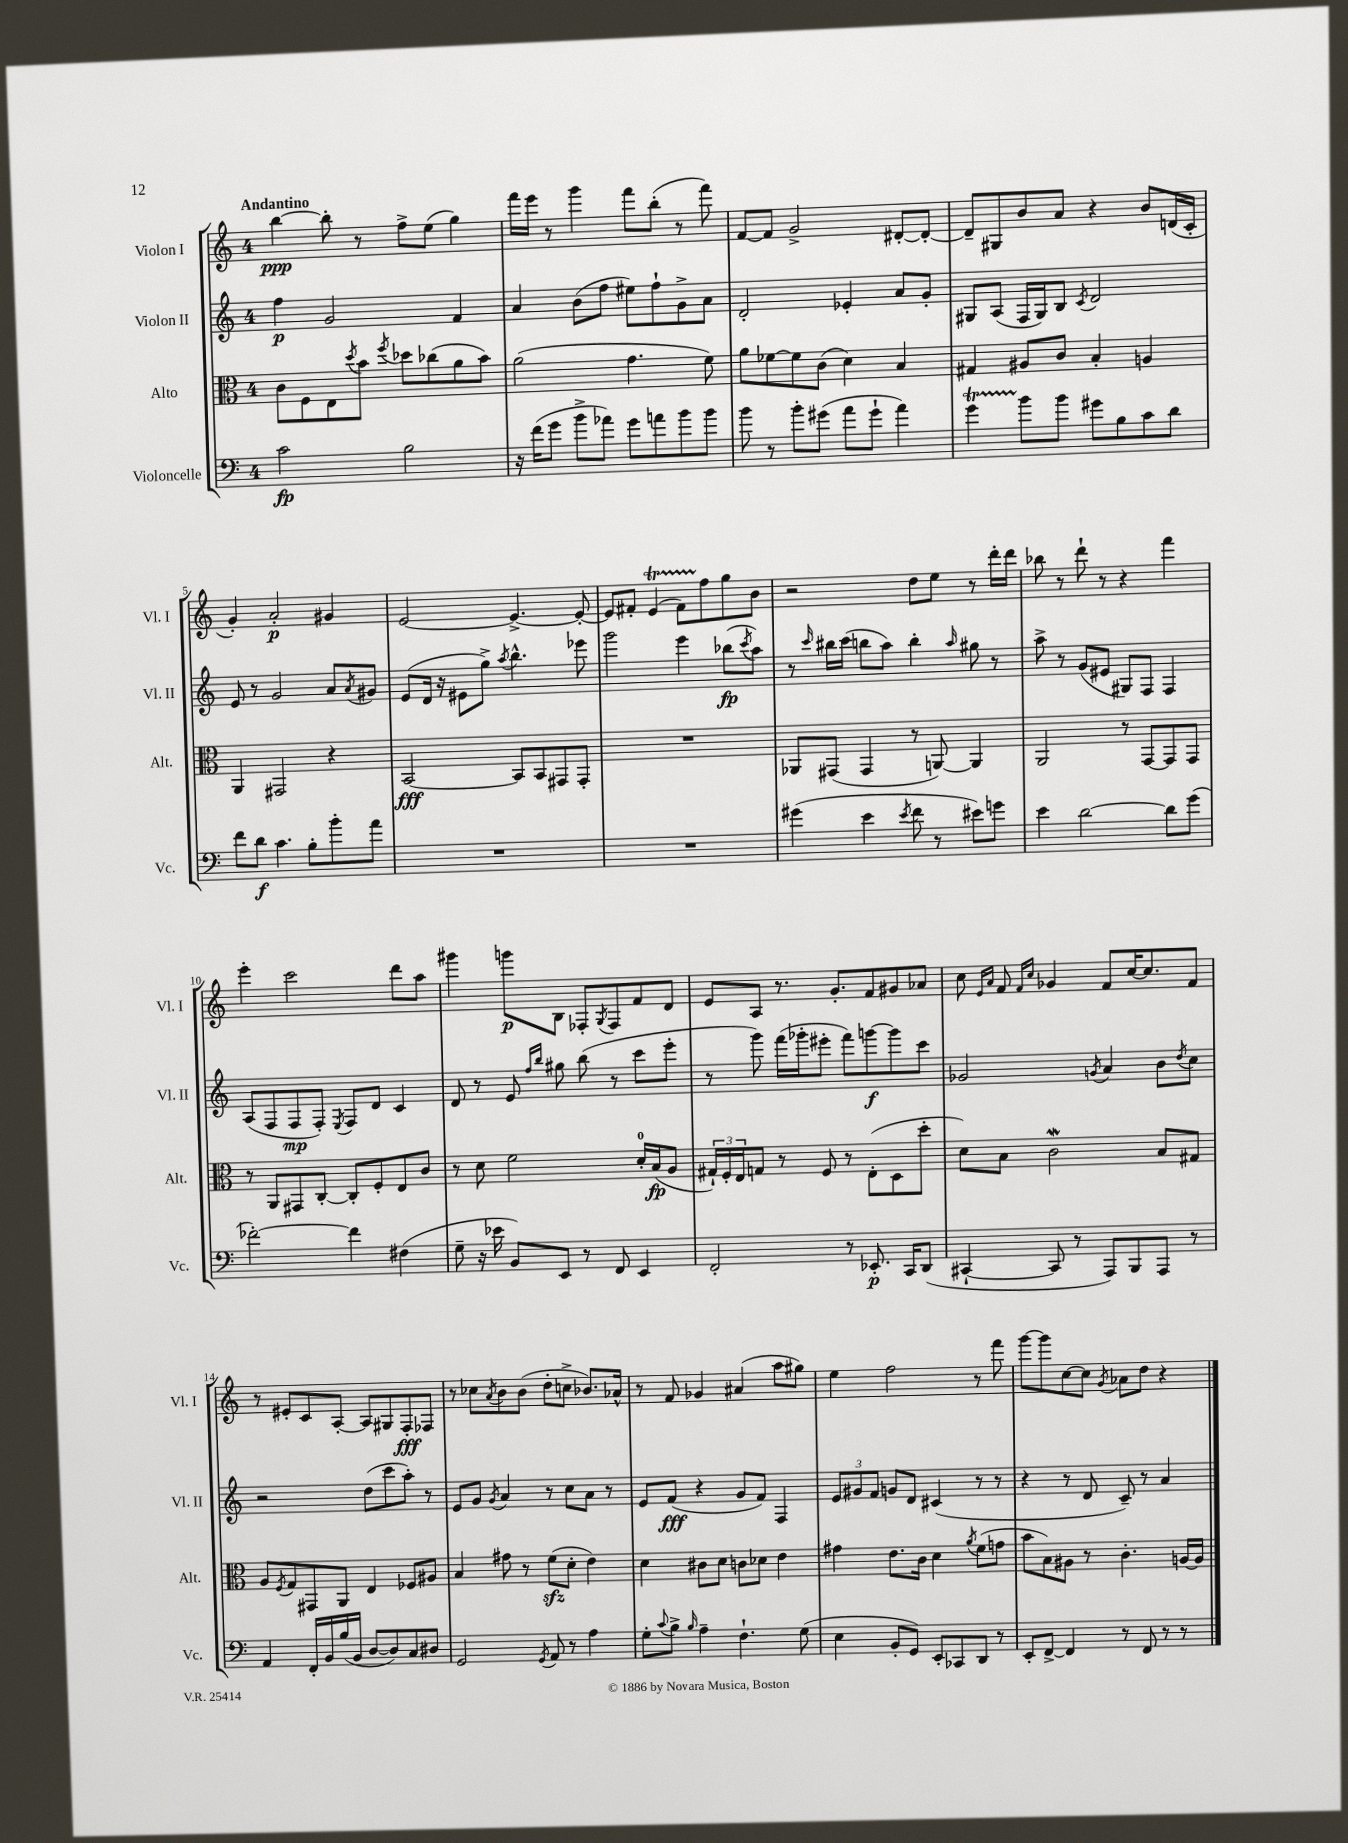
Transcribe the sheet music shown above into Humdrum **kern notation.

**kern	**kern	**kern	**kern
*staff4	*staff3	*staff2	*staff1
*clefF4	*clefC3	*clefG2	*clefG2
*k[]	*k[]	*k[]	*k[]
*M4/4	*M4/4	*M4/4	*M4/4
2c	8c	4ff	[4bb
.	8F	.	.
.	8E	2g	8bb']
.	8qdd	.	.
.	8b	.	8r
.	8qff	.	.
2B	8dd-	.	8ff^
.	(8cc-	.	(8ee
.	8a	4f	4gg)
.	8b)	.	.
=	=	=	=
16r	(2a	4a	16fff
(16f	.	.	16eee
8g	.	.	8r
8b^	.	(8b	4ggg
8a-)	.	8ff	.
8g	4.g	8ee#)	8fff
8a	.	8ff`	(8bb'
8b	.	8g^	8r
8b	8f)	8a	8fff)
=	=	=	=
8b	8a	2d'	[8f
8r	[8f-	.	8f]
8b'	8f-]	.	2g^
(8g#	(8c	.	.
8a	4d)	4e-'	.
8g#`	.	.	.
4a)	4B	8a	[8d#'
.	.	8g'	8d#'_
=	=	=	=
4g	4G#	8G#	8d#~]
.	.	(8A	8G#
8b	8A#	16F	8b
.	.	16G#)	.
8b	8c	8B	8a
.	.	8qc	.
8g#	4B'	2d	4r
8B	.	.	.
8c	4A	.	8b
8d	.	.	(16d
.	.	.	16c'
=	=	=	=
8f	4AA	8e	4g')
8d	.	8r	.
4.c	2GG#	2g	2a'
8B'	.	.	.
8b'	4r	8a	4g#
.	.	8qa	.
8a	.	8g#	.
=	=	=	=
1r	[2BB	(8e	[2e
.	.	16d	.
.	.	16r	.
.	.	8e#	.
.	.	8gg^)	.
.	.	8qaa	.
.	8BB]	4.bb^^	4.e^_
.	8BB	.	.
.	8GG#	.	.
.	8GG#'	8eee-	8e'_
=	=	=	=
1r	1r	2ggg	8e]
.	.	.	8f#'
.	.	.	(4e
.	.	4eee	8f#)
.	.	.	8ff
.	.	(8bb-	8gg
.	.	8qccc	.
.	.	8aa)	8b
=	=	=	=
(4g#	8AA-	8r	2r
.	.	16qqccc	.
.	(8GG#	16bb#	.
.	.	(16ccc	.
4e	4GG#	8bb	.
.	.	8aa)	.
8qe	.	.	.
8f	8r	4bb'	8dd
8r	[8AA)	.	8ee
.	.	16qqaa	.
8e#)	4AA]	8gg#	8r
8g	.	8r	16ddd'
.	.	.	16ddd
=	=	=	=
4e	2AA	8aa^	8bb-
.	.	8r	8r
[2d	.	(8g	8ddd`
.	.	8e#	8r
.	8r	8G#)	4r
.	[8GG	8F	.
8d]	8GG]	4F	4fff
(8g	8GG	.	.
=	=	=	=
[2f-')	8r	(8A	4eee'
.	8AA	8F	.
.	8GG#	8F	2ccc
.	[8C'	8F')	.
.	.	8qE	.
4f-]	8C']	8F	.
.	8F'	8d	.
(4F#	8E	4c	8ddd
.	8c	.	8aa
=	=	=	=
8G~	8r	8d	4ggg#
16r	8d	8r	.
16e-	.	.	.
8BB)	2f	8e	8ggg
.	.	16qqff	.
.	.	16qqbb	.
8EE	.	8gg#	8B
8r	.	(8bb	8F-'
.	.	.	8qG
8FF	.	8r	8F-
4EE	16d'	8ccc	8f
.	(16B	.	.
.	8A	8eee'	8d
=	=	=	=
2FF'	24G#`)	8r	8e
.	24F'	.	.
.	24E	.	.
.	8G	8ggg)	8A
.	8r	(16fff	8.r
.	.	16ggg-'	.
.	8F	8eee#'	.
.	.	.	8.g'
8r	8r	8fff)	.
8.EE-'	(8E'	[8ggg	8f
.	8D	8ggg]	8g#
16CC	.	.	.
(8DD	8dd'	8ccc	8a-
=	=	=	=
[4CC#`	8d)	2g-	8cc
.	.	.	16qqe
.	.	.	16qqa
.	8B	.	8f
.	.	.	16qqf
.	.	.	16qqcc
8CC#]	2c	.	4g-
8r	.	.	.
.	.	8qg	.
8AAA)	.	4a	8f
8BBB	.	.	[16cc
.	.	.	8.cc]
8AAA	8B	8b	.
.	.	8qdd	.
8r	8G#	8cc	8f
=	=	=	=
4AA	8A	2r	8r
.	8qF	.	.
.	8G	.	8e#'
16FF'	8GG#	.	8c
16BB	.	.	.
(16B	8AA	.	[8A'
16BB	.	.	.
[8D	4E	(8dd	8A]
8D])	.	8ccc	8G#
8C	8F-	8aa')	8F'
8D#	8A#	8r	8F-
=	=	=	=
2GG	4B	8e	8r
.	.	8g	8cc-
.	.	8qg	8qa
.	8g#	4a	8b
.	8r	.	(8b
8qGG	.	.	.
8AA	(8f	8r	8dd'
8r	8d'	8cc	8cc^
4A	4e)	8a	8.b-)
.	.	8r	.
.	.	.	16a-^^
=	=	=	=
8G'	4d	8e	8r
8qqc	.	.	.
8B^	.	(8f	8f
16qqB	.	.	.
4A~	8c#	4r	4g-
.	8d	.	.
4.F`	8c	8g	(4a#
.	8d-	8f)	.
.	4e	4F	8aa
(8G	.	.	8gg#)
=	=	=	=
4E	4g#	12e	4ee
.	.	12g#	.
.	.	12f	.
8BB'	8.e	8g	2ff
8GG)	.	8d	.
.	16c	.	.
8EE'	4d	(4c#	.
8CC-	.	.	.
.	8qa	.	.
8DD	(8f	8r	8r
8r	8g	8r	8fff
=	=	=	=
8EE'	8b	4r	[8ggg
[8FF^	8B)	.	8ggg]
4FF]	8A#	8r	[8cc
.	8r	8d	8cc]
.	.	.	8qg
8r	4.c'	8c~)	8a-
8FF	.	8r	8dd
8r	.	4a	4r
8r	[16A	.	.
.	16A]	.	.
==	==	==	==
*-	*-	*-	*-
